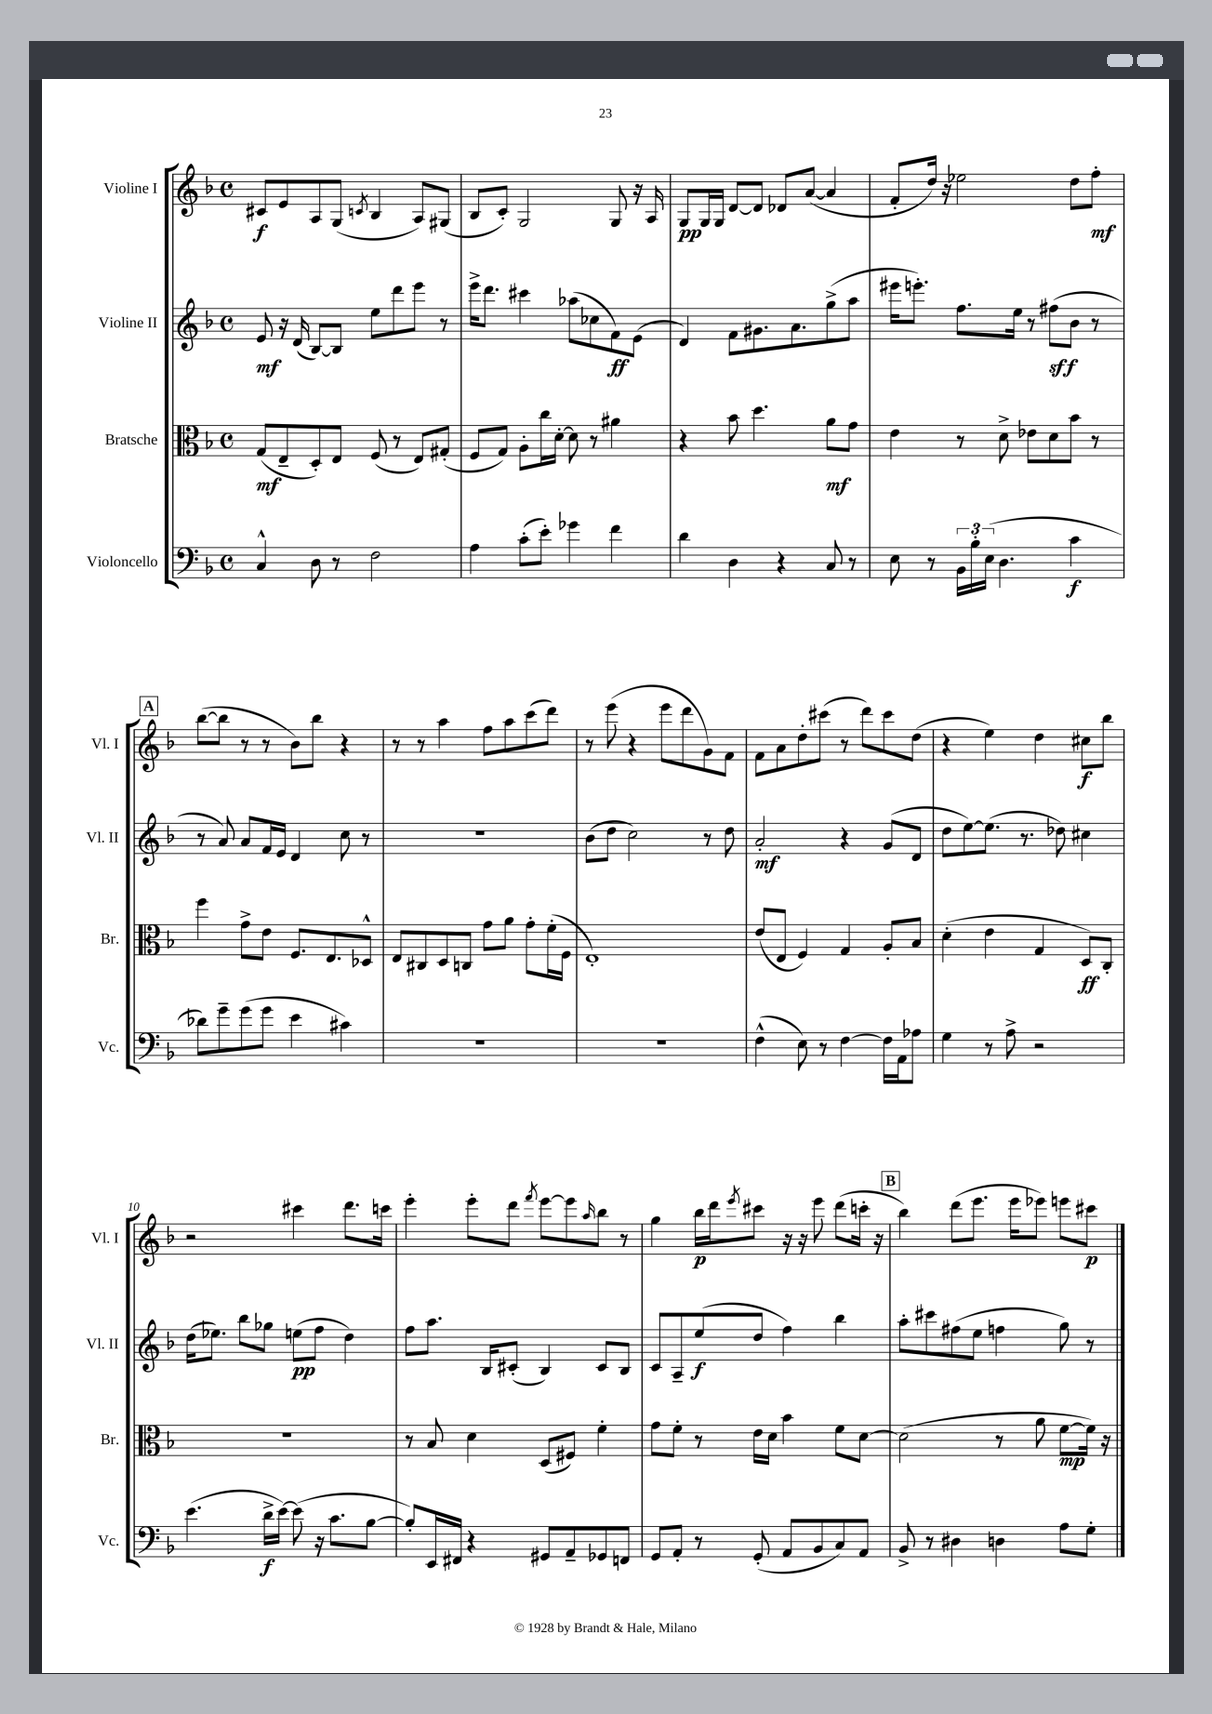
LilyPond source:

<<
\new StaffGroup <<
\new Staff = "s0" \with { instrumentName = "Violine I" shortInstrumentName = "Vl. I" } {
    \clef treble \key f \major \defaultTimeSignature \time 4/4
    cis'8\f e'8 a8 g8( \acciaccatura { c'8 } bes4 a8) gis8( |
    bes8 c'8-.) g2 g8 r16 a16 |
    g8\pp g16 g16 d'8~ d'8 des'8 a'8~( a'4 |
    f'8-. d''16) r16 ees''2 d''8 f''8-.\mf |
    \mark \markup { \box "A" } bes''8~( bes''8 r8 r8 bes'8) bes''8 r4 |
    r8 r8 a''4 f''8 a''8 c'''8( d'''8) |
    r8 e'''8( r4 e'''8 d'''8 g'8) f'8 |
    f'8 a'8 d''8-. cis'''8( r8 d'''8) cis'''8 d''8( |
    r4 e''4) d''4 cis''8\f bes''8 |
    r2 cis'''4 d'''8. c'''16 |
    e'''4-. e'''8-. d'''8 \acciaccatura { f'''8 } e'''8~ e'''8 \grace { a''16 } bes''8 r8 |
    g''4 bes''16\p d'''16 \acciaccatura { e'''8 } cis'''8 r16 r16 e'''8 d'''8( c'''16-. r16 |
    \mark \markup { \box "B" } bes''4) d'''8( e'''8. e'''16 ees'''8) e'''8 cis'''8\p \bar "|." |
}
\new Staff = "s1" \with { instrumentName = "Violine II" shortInstrumentName = "Vl. II" } {
    \clef treble \key f \major \defaultTimeSignature \time 4/4
    e'8\mf r16 d'16( bes8~) bes8 e''8 d'''8 e'''8 r8 |
    e'''16-> d'''8. cis'''4 aes''8( ces''8 f'8\ff) e'8( |
    d'4) f'8 gis'8. a'8. g''8->( a''8 |
    eis'''16 e'''8.-.) f''8. e''16 r8 fis''8\sff( bes'8 r8 |
    \mark \markup { \box "A" } r8 a'8) a'8 f'16 e'16 d'4 c''8 r8 |
    R1 |
    bes'8( d''8 c''2) r8 d''8 |
    a'2-.\mf r4 g'8( d'8 |
    d''8 e''8~) e''8.( r8. des''8) cis''4 |
    d''16( ees''8.) bes''8 ges''8 e''8\pp( f''8 d''4) |
    f''8 a''8. bes16 cis'8-.( bes4) cis'8 bes8 |
    c'8 a8-- e''8\f( d''8 f''4) bes''4 |
    \mark \markup { \box "B" } a''8-. cis'''8 fis''8( e''8 f''4 g''8) r8 \bar "|." |
}
\new Staff = "s2" \with { instrumentName = "Bratsche" shortInstrumentName = "Br." } {
    \clef alto \key f \major \defaultTimeSignature \time 4/4
    g8\mf( e8-- d8-.) e8 f8( r8 e8) gis8-.( |
    f8 g8) a8-. c''16 d'16~-. d'8 r8 ais'4 |
    r4 bes'8 d''4. a'8\mf g'8 |
    e'4 r8 d'8-> ees'8 d'8 bes'8 r8 |
    \mark \markup { \box "A" } f''4 g'8-> e'8 f8. e8. des8-^ |
    e8 cis8 d8 c8 g'8 a'8 g'8-. f'16-.( f16 |
    e1-.) |
    e'8( e8 f4) g4 a8-. bes8 |
    d'4-.( e'4 g4 d8\ff) c8-. |
    R1 |
    r8 bes8 d'4 d8( fis8) f'4-. |
    g'8 f'8-. r8 e'16 d'16 bes'4 f'8 d'8~ |
    \mark \markup { \box "B" } d'2( r8 a'8 f'8~\mp f'16) r16 \bar "|." |
}
\new Staff = "s3" \with { instrumentName = "Violoncello" shortInstrumentName = "Vc." } {
    \clef bass \key f \major \defaultTimeSignature \time 4/4
    c4-^ d8 r8 f2 |
    a4 c'8-.( e'8-.) ges'4 f'4 |
    d'4 d4 r4 c8 r8 |
    e8 r8 \tuplet 3/2 { bes,16 bes16-. e16( } d4. c'4\f |
    \mark \markup { \box "A" } des'8) g'8-- g'8( g'8 e'4 cis'4) |
    R1 |
    R1 |
    f4-^( e8) r8 f4~ f16 a,16 aes8 |
    g4 r8 a8-> r2 |
    e'4.( d'16->\f e'16~) e'8( r16 c'8. bes8~ |
    bes8-.) e,16 fis,16 r4 gis,8 a,8-- ges,8 f,8 |
    g,8 a,8-. r8 g,8-.( a,8 bes,8 c8) a,8 |
    \mark \markup { \box "B" } bes,8-> r8 dis4 d4 a8 g8-. \bar "|." |
}
>>
>>
